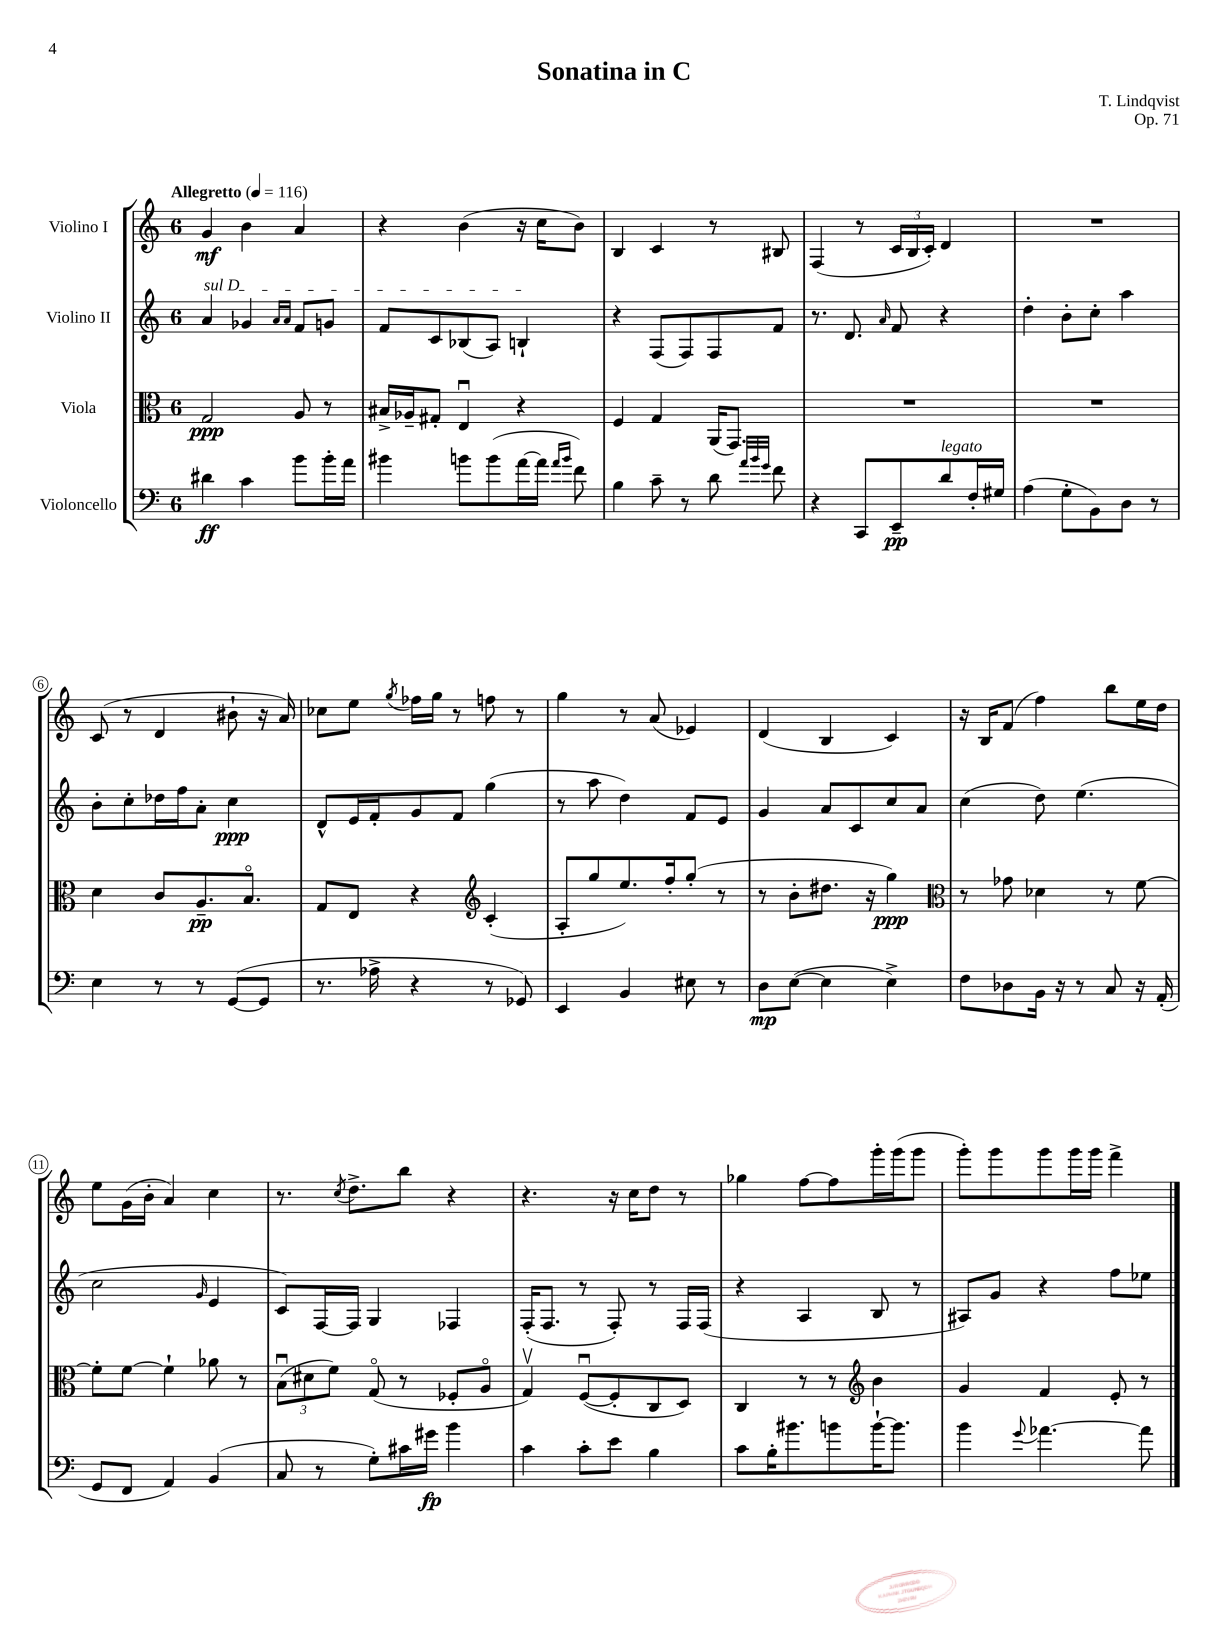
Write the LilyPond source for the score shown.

\header { title = "Sonatina in C" composer = "T. Lindqvist" opus = "Op. 71" }
<<
\new StaffGroup <<
\new Staff = "s0" \with { instrumentName = "Violino I" } {
    \clef treble \key c \major \once \override Staff.TimeSignature.style = #'single-digit \time 6/8 \tempo "Allegretto" 4 = 116
    \autoBeamOff g'4\mf b'4 a'4 |
    r4 b'4( r16 c''16[ b'8]) |
    b4 c'4 r8 bis8 |
    f4( r8 \tuplet 3/2 { c'16[ b16 c'16]-.) } d'4 |
    R2. |
    c'8( r8 d'4 bis'8-! r16 a'16) |
    ces''8[ e''8] \acciaccatura { g''8 } fes''16[ g''16] r8 f''8 r8 |
    g''4 r8 a'8( ees'4) |
    d'4( b4 c'4) |
    r16 b16[ f'8]( f''4) b''8[ e''16 d''16] |
    e''8[ g'16( b'16]-. a'4) c''4 |
    r8. \acciaccatura { c''8 } d''8.[-> b''8] r4 |
    r4. r16 c''16[ d''8] r8 |
    ges''4 f''8[~ f''8 g'''16-. g'''16( g'''8] |
    g'''8[-.) g'''8 g'''8 g'''16 g'''16] f'''4-> \bar "|." |
}
\new Staff = "s1" \with { instrumentName = "Violino II" } {
    \clef treble \key c \major \once \override Staff.TimeSignature.style = #'single-digit \time 6/8
    \autoBeamOff \once \override TextSpanner.bound-details.left.text = \markup { \italic "sul D" } a'4\startTextSpan ges'4 \grace { a'16[ a'16] } f'8[ g'8] |
    f'8[ c'8 bes8( a8]) b4-!\stopTextSpan |
    r4 f8[( f8) f8 f'8] |
    r8. d'8. \grace { a'16 } f'8 r4 |
    d''4-. b'8[-. c''8]-. a''4 |
    b'8[-. c''8-. des''16 f''16 a'8]-. c''4\ppp |
    d'8[-^ e'16 f'16-. g'8 f'8] g''4( |
    r8 a''8 d''4) f'8[ e'8] |
    g'4 a'8[ c'8 c''8 a'8] |
    c''4( d''8) e''4.( |
    c''2 \grace { g'16 } e'4 |
    c'8[) f16~ f16] g4 fes4 |
    f16[-.( f8.] r8 f8-.) r8 f16[ f16]( |
    r4 a4 b8 r8 |
    ais8[) g'8] r4 f''8[ ees''8] \bar "|." |
}
\new Staff = "s2" \with { instrumentName = "Viola" } {
    \clef alto \key c \major \once \override Staff.TimeSignature.style = #'single-digit \time 6/8
    \autoBeamOff g2\ppp a8 r8 |
    bis16[-> aes16-- gis8]-. e4\downbow r4 |
    f4 g4 a,16[( g,8.]) |
    R2. |
    R2. |
    d'4 c'8[ a8.--\pp b8.]\flageolet |
    g8[ e8] r4 \clef treble c'4-.( |
    a8[-. g''8 e''8.) f''16-. g''8]-.( r8 |
    r8 b'8[-. dis''8.] r16 g''4\ppp) |
    \clef alto r8 ges'8 des'4 r8 f'8~ |
    f'8[-. f'8]~ f'4-! aes'8 r8 |
    \tuplet 3/2 { b8[\downbow( dis'8 f'8]) } g8\flageolet( r8 fes8[-. a8]\flageolet |
    g4\upbow) f8[~\downbow( f8-. c8 d8]) |
    c4 r8 r8 \clef treble b'4 |
    g'4 f'4 e'8-. r8 \bar "|." |
}
\new Staff = "s3" \with { instrumentName = "Violoncello" } {
    \clef bass \key c \major \once \override Staff.TimeSignature.style = #'single-digit \time 6/8
    \autoBeamOff dis'4\ff c'4 b'8[ b'16-. a'16] |
    bis'4 b'8[ b'8( a'16~ a'16] \grace { a'16[ b'16] } f'8) |
    b4 c'8-- r8 d'8 \grace { a'32[ b'32 g'32] } f'8 |
    r4 c,8[ e,8--\pp d'8^\markup { \italic "legato" } f16-. gis16] |
    a4( g8[-. b,8) d8] r8 |
    e4 r8 r8 g,8[~( g,8] |
    r8. aes16-> r4 r8 ges,8) |
    e,4 b,4 eis8 r8 |
    d8[\mp e8]~( e4 e4->) |
    f8[ des8 b,16] r16 r8 c8 r16 a,16-.( |
    g,8[ f,8] a,4) b,4( |
    c8 r8 g8[-.) cis'16 gis'16]\fp b'4 |
    c'4 c'8[-. e'8] b4 |
    c'8[ b16-. bis'8. b'8 b'16~-! b'8.] |
    b'4 \appoggiatura { g'8 } aes'4.~ aes'8 \bar "|." |
}
>>
>>
\layout { \context { \Score \override BarNumber.stencil = #(make-stencil-circler 0.1 0.3 ly:text-interface::print) } }
